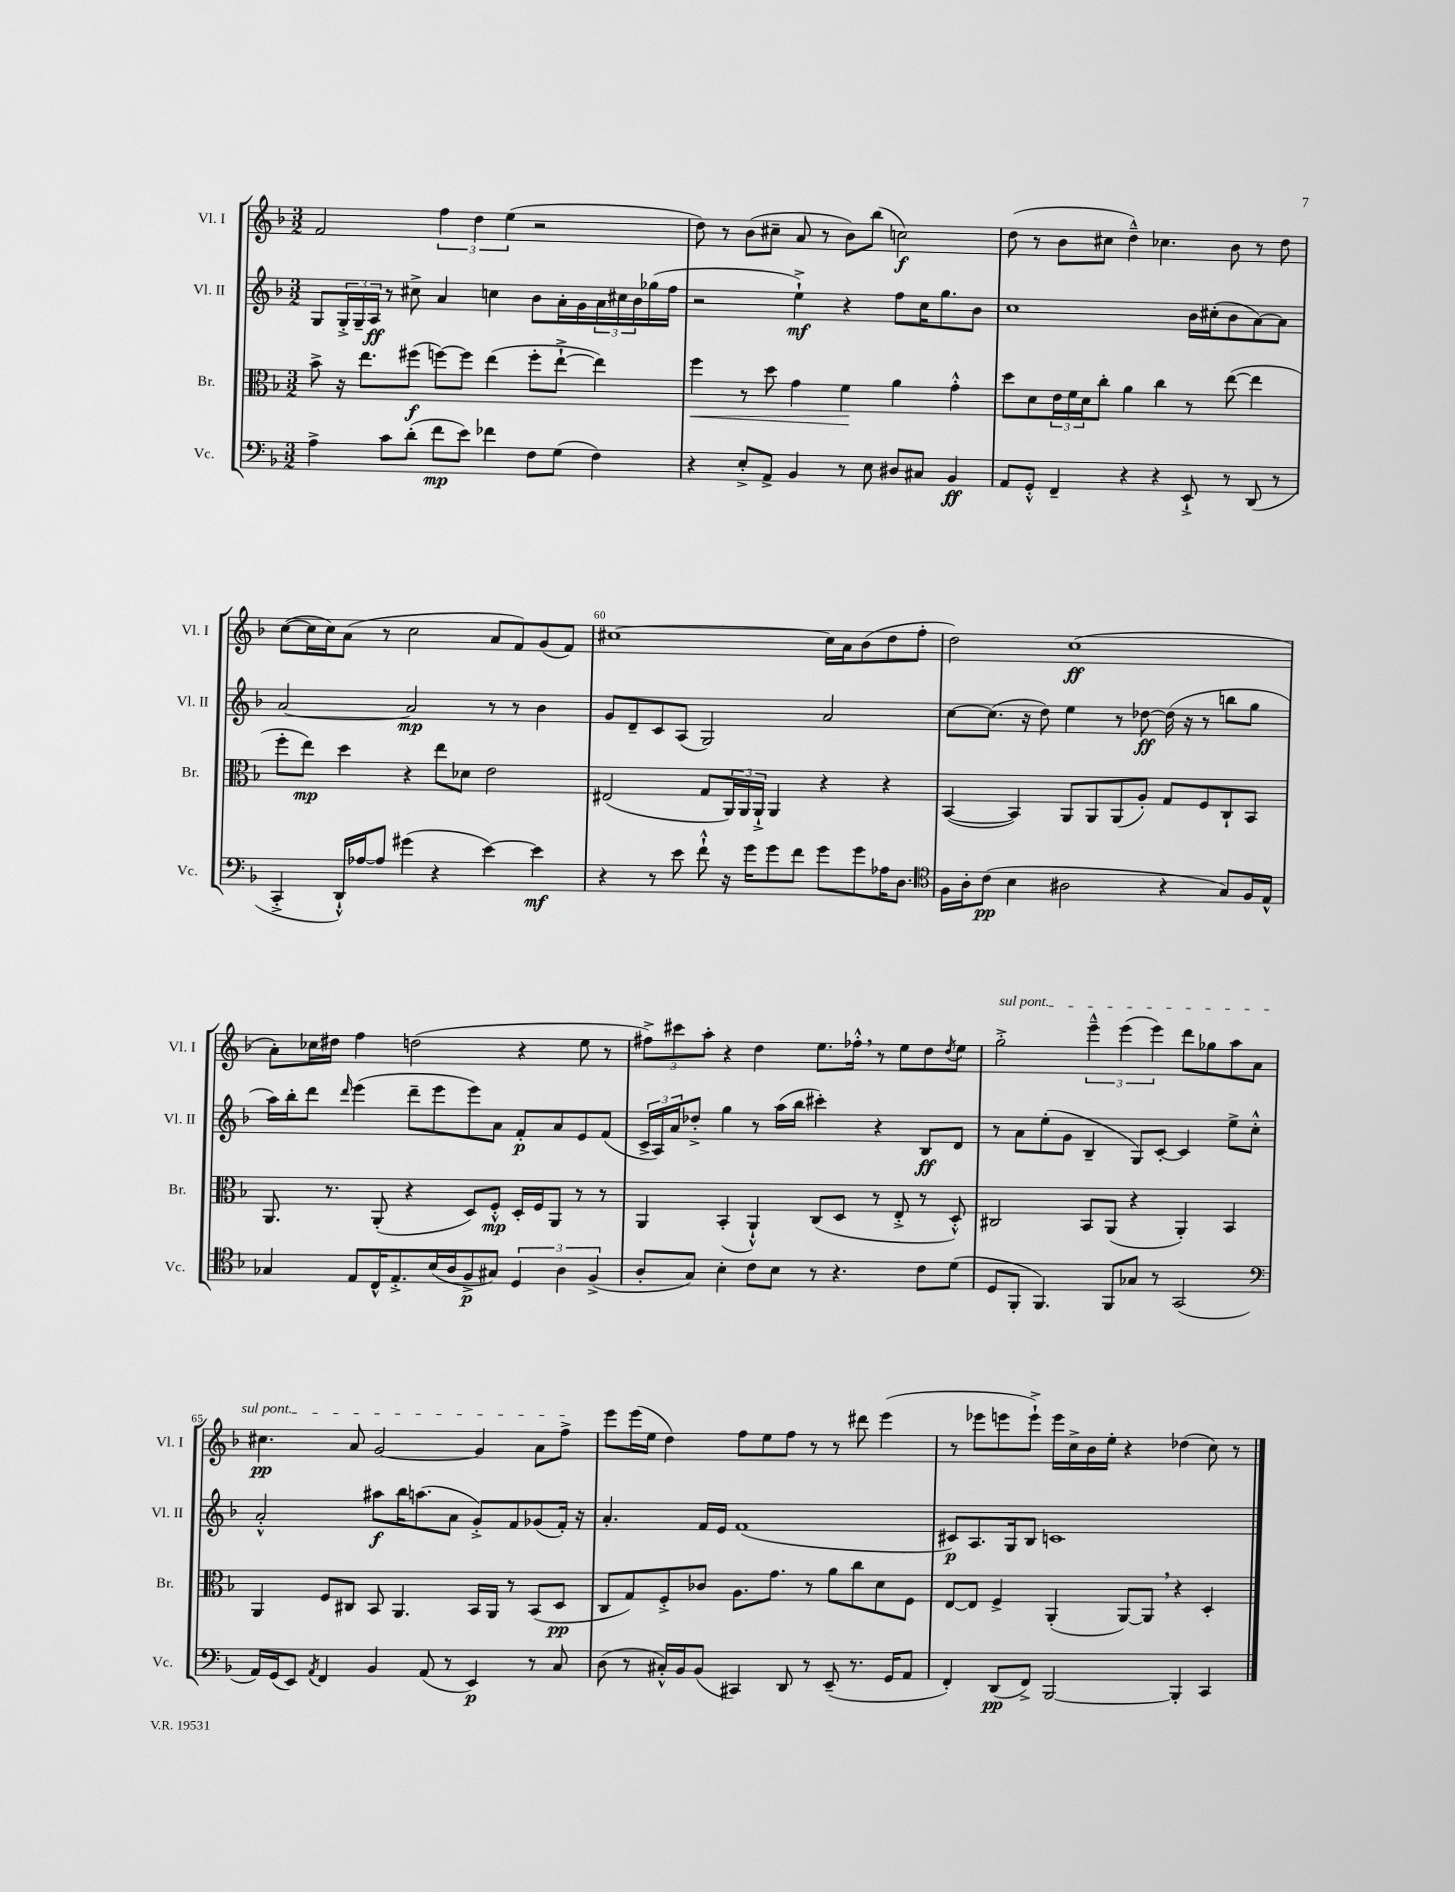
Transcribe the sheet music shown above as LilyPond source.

<<
\new StaffGroup <<
\new Staff = "s0" \with { instrumentName = "Vl. I" shortInstrumentName = "Vl. I" } {
    \clef treble \key f \major \numericTimeSignature \time 3/2
    f'2 \tuplet 3/2 { f''4 d''4 e''4( } r2 |
    d''8) r8 bes'8( cis''8-- a'8 r8 bes'8) bes''8( c''2\f) |
    d''8( r8 bes'8 cis''8 d''4---^) ces''4. bes'8 r8 d''8 |
    c''8~( c''16 c''16) a'8( r8 c''2 a'8 f'8) g'8( f'8) |
    cis''1~ cis''16 a'16 bes'8( d''8 f''8-. |
    d''2) c''1\ff( |
    a'8-.) ces''16 dis''16 f''4 d''2( r4 e''8 r8 |
    \tuplet 3/2 { fis''8->) cis'''8 a''8-. } r4 d''4 e''8. fes''16-.-^ \breathe r8 e''8 d''8 \acciaccatura { d''8 } e''8 |
    \once \override TextSpanner.bound-details.left.text = \markup { \italic "sul pont." } g''2-.->\startTextSpan \tuplet 3/2 { e'''4---^ e'''4( e'''4) } d'''8 ges''8 a''8 a'8 |
    cis''4.\pp a'8 g'2~ g'4 a'8 f''8->\stopTextSpan |
    e'''8 e'''16( e''16 d''4) f''8 e''8 f''8 r8 r8 dis'''8 e'''4( |
    r8 ees'''8 e'''8 e'''8-!->) e'''16 c''16-> bes'16 e''16-. r4 des''4( c''8) r8 \bar "|." |
}
\new Staff = "s1" \with { instrumentName = "Vl. II" shortInstrumentName = "Vl. II" } {
    \clef treble \key f \major \numericTimeSignature \time 3/2
    g8 \tuplet 3/2 { g16-.-> g16-- a16\ff } r8 cis''8-> a'4 c''4 bes'8 a'16-. g'16 \tuplet 3/2 { a'16 cis''16 bes'16 } ges''16( f''16 |
    r2 e''4-!->\mf) r4 f''8 c''16 g''8. bes'8 |
    c''1 bes'16 cis''16-.( bes'8 a'8~) a'8 |
    a'2~ a'2\mp r8 r8 bes'4 |
    g'8 d'8-- c'8 a8( g2) a'2 |
    c''8~ c''8.( r16 d''8) e''4 r8 des''8~\ff des''16( r16 r8 b''8 g''8 |
    a''16) bes''16-. d'''8 \grace { d'''16 } e'''4( d'''8-- e'''8 e'''8) a'8 f'8-.\p a'8 e'8 f'8( |
    \tuplet 3/2 { c'16-> a16) a'16 } des''8-.-> g''4 r8 a''16( bes''16 cis'''4-.) r4 bes8\ff d'8 |
    r8 a'8 e''8-.( g'8 bes4-- g8) c'8~-. c'4 e''8-> c''8-.-^ |
    a'2-.-^ ais''8\f bes''16 a''8.( a'8 g'8-.->) f'8 ges'8( f'16-.) r16 |
    a'4.-. f'16 e'16 f'1( |
    cis'8\p) a8. g16 bes8 c'1 \bar "|." |
}
\new Staff = "s2" \with { instrumentName = "Br." shortInstrumentName = "Br." } {
    \clef alto \key f \major \numericTimeSignature \time 3/2
    bes'8-> r16 e''8. fis''8\f( f''8~) f''8 e''4( f''8-. e''8~-!-> e''4) |
    f''4\< r8 d''8 g'4 f'4\! a'4 g'4-.-^ |
    d''8 d'8 \tuplet 3/2 { e'16 f'16 d'16 } c''8-. a'4 c''4 r8 e''8~( e''4 |
    f''8-. e''8\mp) d''4 r4 e''8 des'8 e'2 |
    eis2( g8 \tuplet 3/2 { a,16) a,16 a,16-!-> } a,4 r4 r4 |
    bes,4~( bes,4) a,8 a,8 a,8( a8-.) g8 f8 c8-! bes,8 |
    a,8. r8. a,8-.( r4 d8) f8-.-^\mp d16-. f16 a,8 r8 r8 |
    a,4 bes,4-.( a,4-!-^) c8( d8 r8 e8-.-> r8 d8-.-^) |
    cis2 bes,8 a,8( r4 a,4-.) bes,4 |
    a,4 f8 cis8 bes,8 a,4. bes,16 a,16 r8 bes,8( d8\pp |
    c8 g8) f8-.-> ces'8 a8. g'8. r8 a'8 c''8 d'8 f8 |
    e8~ e8 f4-> a,4-.( a,8~) a,8 \breathe r4 d4-. \bar "|." |
}
\new Staff = "s3" \with { instrumentName = "Vc." shortInstrumentName = "Vc." } {
    \clef bass \key f \major \numericTimeSignature \time 3/2
    a4-> c'8 d'8-.( f'8\mp e'8) fes'4 f8 g8( f4) |
    r4 e8-.-> a,8-> bes,4 r8 e8 dis8 cis8 bes,4\ff |
    a,8 g,8-.-^ f,4-- r4 r4 e,8-!-> r8 d,8( r8 |
    c,4-.-> d,16-!-^) aes16~ aes8 gis'4( r4 e'4~) e'4\mf |
    r4 r8 e'8 f'8-!-^ r16 g'16 g'8 f'8 g'8 g'8 aes16 d8. |
    \clef tenor f16 a16-. c'8\pp( bes4 ais2 r4 g8) f16 e16-^ |
    ges4 e8 c16-^ e8.-.-> bes16( a16 f8->\p gis8) \tuplet 3/2 { d4 a4 f4->( } |
    a8-. g8) bes4-. c'8 bes8 r8 r4. c'8 d'8( |
    d8 f,8-. f,4.) f,8 ges8 r8 g,2( |
    \clef bass a,16) g,16( e,8) \acciaccatura { a,8 } f,4 bes,4 a,8( r8 e,4\p) r8 c8 |
    d8( r8 cis16-.-^) bes,16 bes,8( cis,4) d,8 r8 e,8--( r8. g,16 a,8 |
    f,4-.) d,8\pp( f,8->) bes,,2~ bes,,4-. c,4 \bar "|." |
}
>>
>>
\layout { \context { \Score currentBarNumber = #56 \override BarNumber.break-visibility = ##(#f #t #t) barNumberVisibility = #(every-nth-bar-number-visible 5) } }
